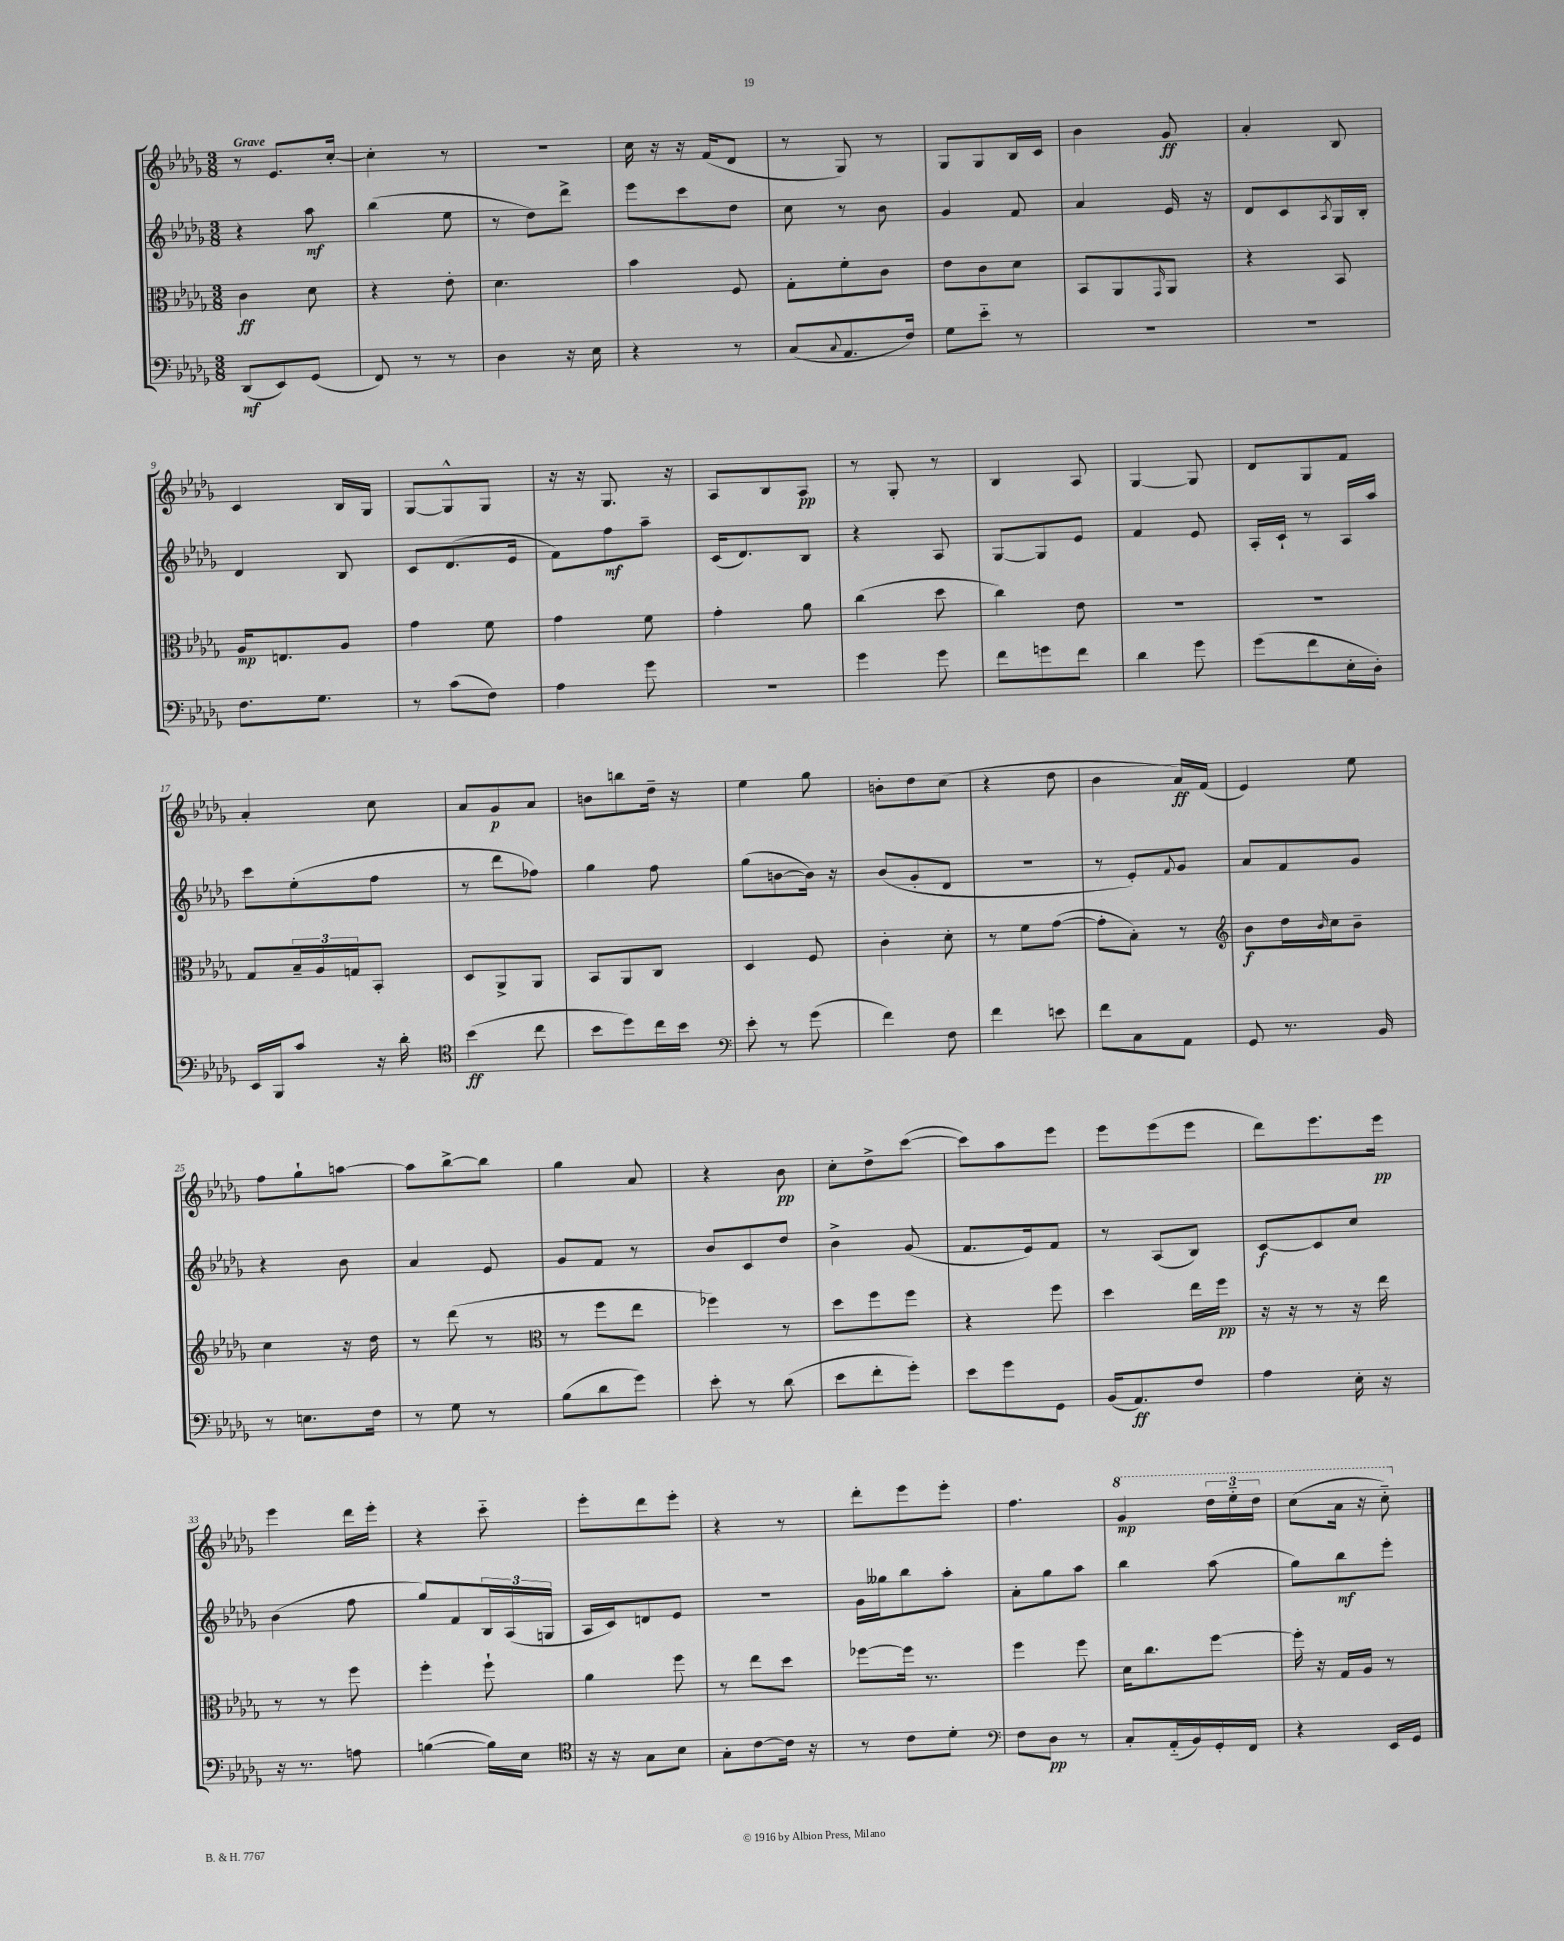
<<
\new StaffGroup <<
\new Staff = "s0" {
    \clef treble \key des \major \numericTimeSignature \time 3/8 \tempo "Grave"
    r8 ees'8. c''16~-. |
    c''4-. r8 |
    R4. |
    c''16 r16 r16 f'16( des'8 |
    r8 ges8) r8 |
    ges8 ges8 bes16 c'16 |
    bes'4 ges'8\ff |
    aes'4-. bes8 |
    c'4 bes16 ges16 |
    ges8~ ges8-^ ges8 |
    r16 r16 ges8. r16 |
    aes8 bes8 aes8\pp |
    r8 ges8-. r8 |
    bes4 aes8 |
    ges4~ ges8 |
    des'8 ges8 f'8 |
    aes'4-. c''8 |
    aes'8 ges'8\p aes'8 |
    b'8 b''8 des''16-- r16 |
    ees''4 ges''8 |
    b'8-. des''8 c''8( |
    r4 des''8 |
    bes'4 aes'16\ff) f'16( |
    ees'4) ees''8 |
    f''8 ges''8-! a''8~ |
    a''8 bes''8~-> bes''8 |
    ges''4 aes'8 |
    r4 bes'8\pp |
    c''8-. des''8-> c'''8~( |
    c'''8) aes''8 ees'''8 |
    ees'''8 ees'''8( ees'''8 |
    des'''8) ees'''8. ees'''16\pp |
    ees'''4 des'''16 ees'''16-. |
    r4 c'''8-_ |
    ees'''8-. des'''8 ees'''8-. |
    r4 r8 |
    des'''8-. ees'''8 ees'''8-. |
    f''4. |
    \ottava #1 ges''4\mp \tuplet 3/2 { des'''16 ees'''16-_ des'''16 } |
    c'''8( aes''16 r16 c'''8-_) \ottava #0 \bar "|." |
}
\new Staff = "s1" {
    \clef treble \key des \major \numericTimeSignature \time 3/8
    r4 aes''8\mf |
    bes''4( ees''8 |
    r8 des''8) des'''8-> |
    ees'''8 c'''8 des''8 |
    c''8 r8 bes'8 |
    ges'4 f'8 |
    aes'4 ees'16 r16 |
    des'8 c'8 \acciaccatura { aes8 } ges16 bes16-. |
    des'4 bes8 |
    c'8 des'8.( ees'16 |
    f'8) f''8\mf aes''8-- |
    c'16( des'8.) bes8 |
    r4 aes8 |
    ges8~ ges8 ees'8 |
    f'4 ees'8 |
    aes16-. c'16-! r8 aes16 aes''16 |
    c'''8 ees''8-.( f''8 |
    r8 des'''8 fes''8) |
    ges''4 f''8 |
    ges''8( b'8~ b'16) r16 |
    bes'8( ges'8-. des'8 |
    R4. |
    r8 ees'8-.) \appoggiatura { f'8 } ges'8 |
    aes'8 f'8 ges'8 |
    r4 bes'8 |
    aes'4 ees'8 |
    ges'8 f'8 r8 |
    bes'8 c'8 des''8 |
    bes'4-> ges'8( |
    f'8. ees'16) f'8 |
    r8 aes8( bes8) |
    c'8~\f c'8 c''8 |
    bes'4( f''8 |
    ges''8) f'8 \tuplet 3/2 { bes16 aes16( g16 } |
    aes16 c'16) d'8 ees'8 |
    R4. |
    ges'16 geses''16 bes''8 aes''8-. |
    aes'8-. ges''8 aes''8 |
    bes''4 aes''8( |
    ges''8) bes''8\mf ees'''8-. \bar "|." |
}
\new Staff = "s2" {
    \clef alto \key des \major \numericTimeSignature \time 3/8
    c'4\ff des'8 |
    r4 ees'8-. |
    des'4. |
    bes'4 f8 |
    ges8-. f'8-. c'8 |
    ees'8 c'8 des'8 |
    bes,8 aes,8 \grace { ges,16 } aes,8 |
    r4 bes,8 |
    aes16\mp e8. aes8 |
    ges'4 f'8 |
    ges'4 f'8 |
    ges'4-. aes'8 |
    c''4( des''8 |
    c''4) ees'8 |
    R4. |
    R4. |
    ges8 \tuplet 3/2 { bes16-- aes16 g16 } bes,8-. |
    des8 aes,8-> aes,8 |
    bes,8 aes,8 c8 |
    des4 f8 |
    c'4-. des'8-. |
    r8 f'8 ges'8~( |
    ges'8-. bes8-.) r8 |
    \clef treble bes'8\f des''16 \grace { bes'16 } c''16 bes'8-- |
    c''4 r16 des''16 |
    r8 des'''8( r8 |
    \clef alto r8 f''8 ees''8 |
    fes''4) r8 |
    des''8 f''8 f''8 |
    r4 f''8 |
    des''4 ees''16 f''16\pp |
    r16 r16 r8 r16 ees''16 |
    r8 r8 f''8 |
    f''4-. f''8-! |
    aes'4 f''8 |
    r8 ees''8 des''8 |
    fes''8~ fes''16 r8. |
    f''4 f''8 |
    des'16 c''8. f''8~ |
    f''16-. r16 ges16 aes16 r8 \bar "|." |
}
\new Staff = "s3" {
    \clef bass \key des \major \numericTimeSignature \time 3/8
    des,8\mf( ees,8) ges,8( |
    f,8) r8 r8 |
    des4 r16 ees16 |
    r4 r8 |
    c8( \appoggiatura { c8 } aes,8. f16) |
    ges8 ees'8-_ r8 |
    R4. |
    R4. |
    f8. ges8. |
    r8 c'8( f8) |
    aes4 ges'8 |
    R4. |
    ges'4 ges'8 |
    f'8 g'8 f'8 |
    des'4 ges'8 |
    ges'8( f'8 ees16-. des16-.) |
    ees,16 bes,,16 c'8 r16 des'16-. |
    \clef tenor bes'4\ff( c''8 |
    bes'8 des''8) c''16 bes'16 |
    \clef bass ees'8-. r8 ges'8( |
    f'4) f8 |
    f'4 e'8 |
    f'8 c8 aes,8 |
    ges,8 r8. bes,16 |
    r8 e8. f16 |
    r8 ges8 r8 |
    bes8( des'8 ges'8) |
    ees'8-. r8 des'8( |
    ees'8 f'8-. ges'8-.) |
    ees'8 ges'8 ges,8 |
    bes,16( aes,8.\ff) f8 |
    aes4 ees16-. r16 |
    r16 r8. a8 |
    b4~( b16) ees16 |
    \clef tenor r16 r16 ges8 bes8 |
    ges8-. c'8~ c'16 r16 |
    r8 c'8 des'8-. |
    \clef bass f8 des8\pp r8 |
    c8-. aes,16-_( bes,16) ges,16-. f,16 |
    r4 ees,16 ges,16 \bar "|." |
}
>>
>>
